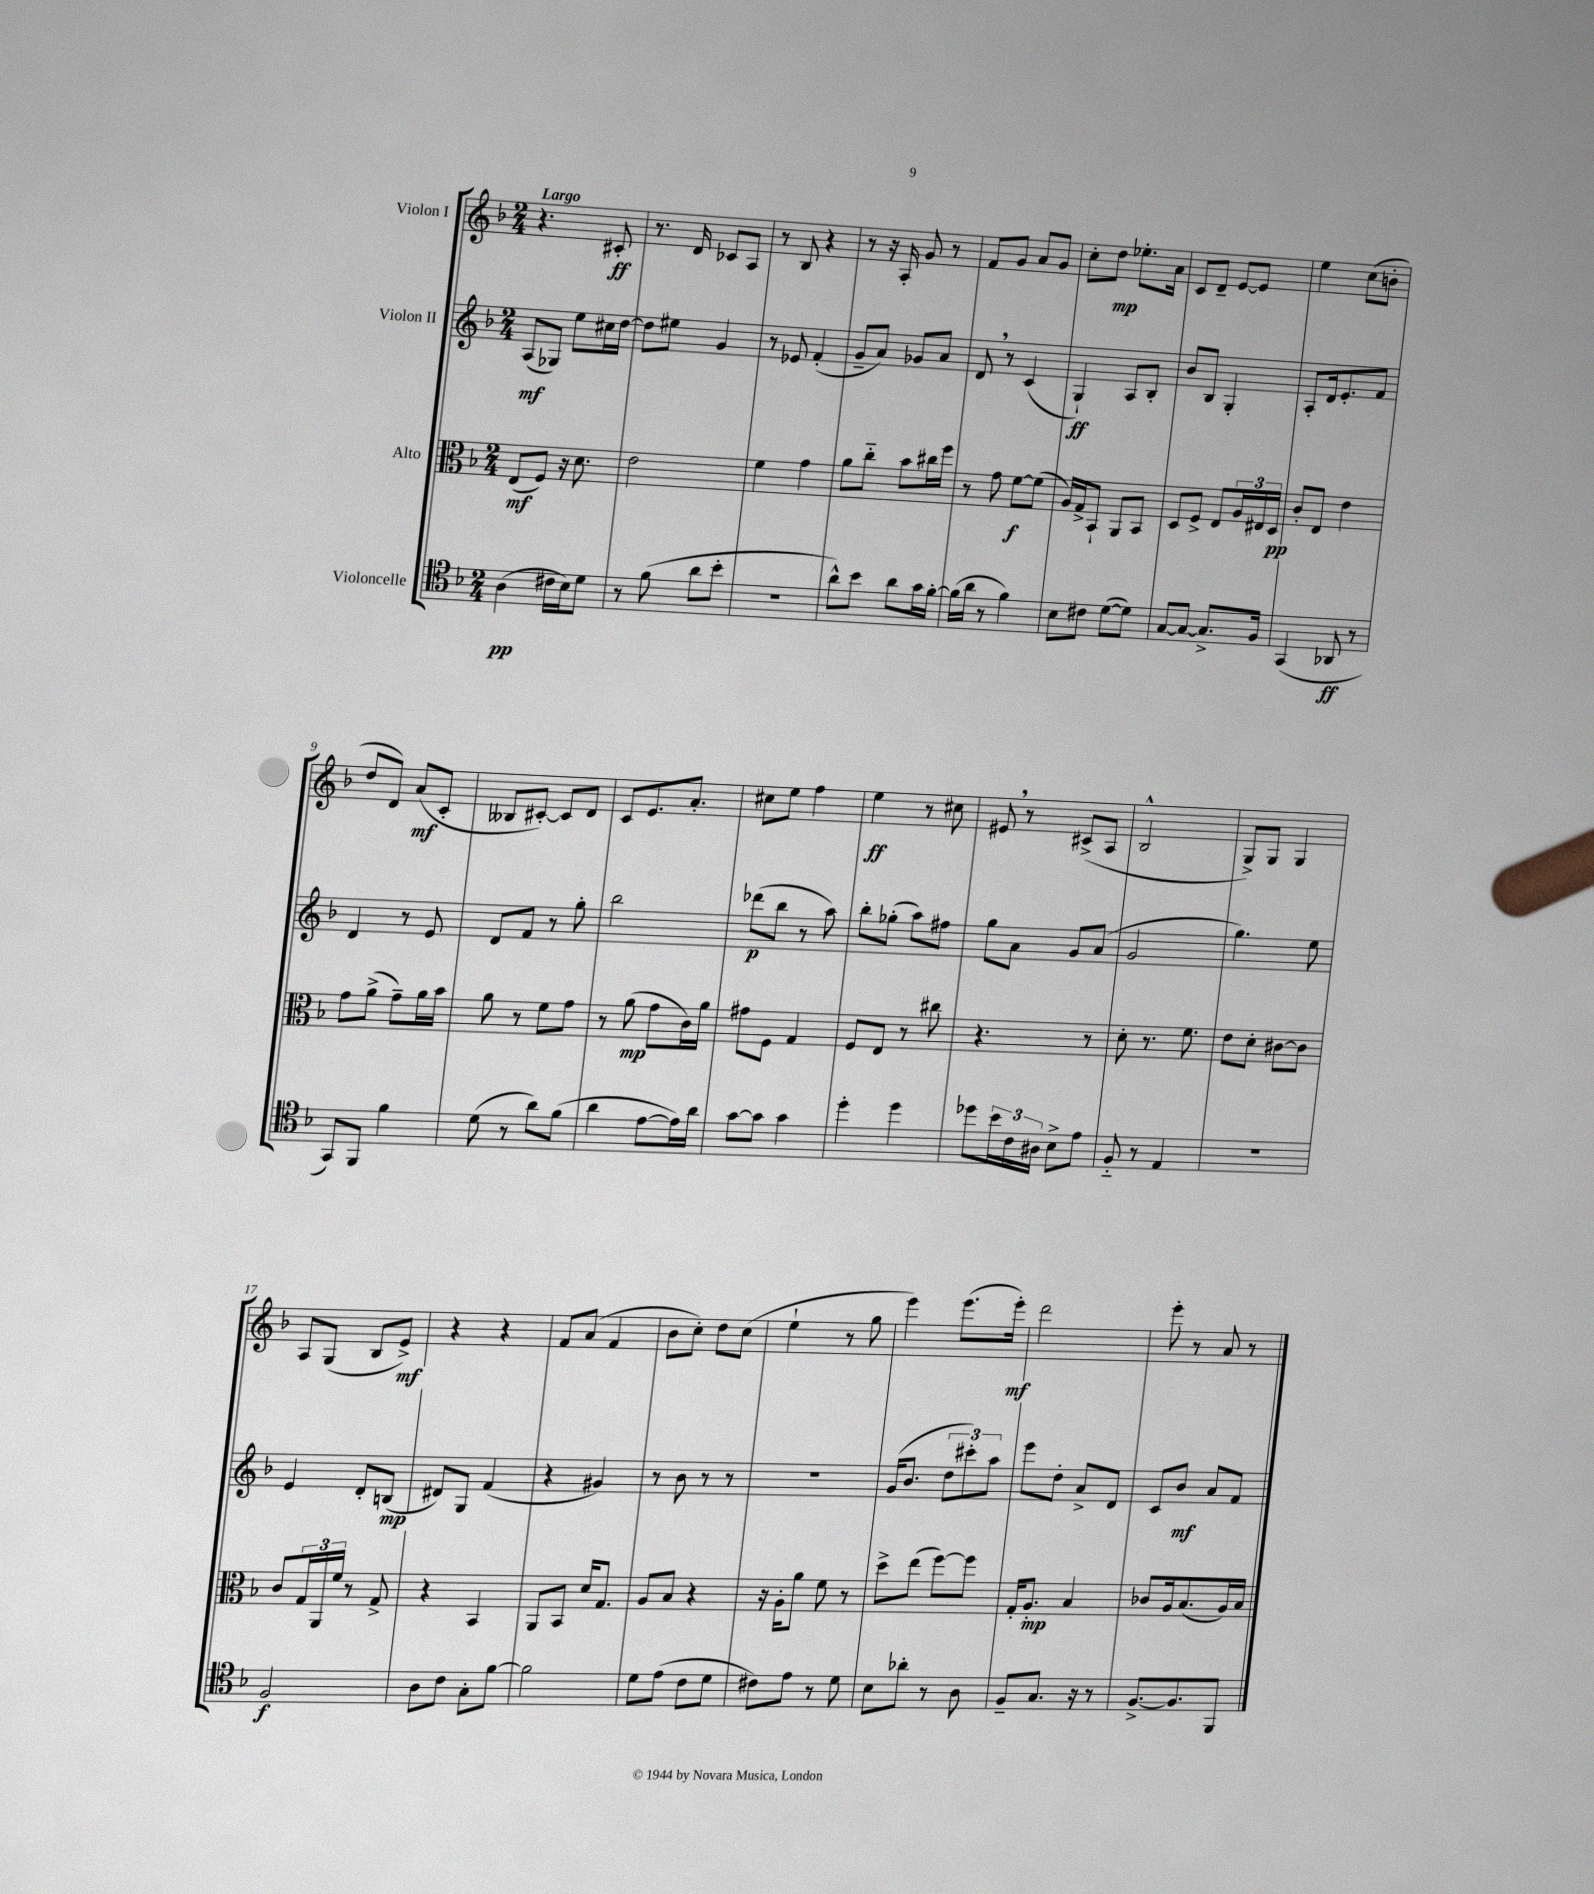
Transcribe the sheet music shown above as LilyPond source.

<<
\new StaffGroup <<
\new Staff = "s0" \with { instrumentName = "Violon I" } {
    \clef treble \key f \major \numericTimeSignature \time 2/4 \tempo "Largo"
    r4. cis'8-.\ff |
    r8. d'16 ces'8 a8 |
    r8 bes8 r4 |
    r8 r16 a16-. g'8 r8 |
    f'8 g'8 a'8 g'8 |
    c''8-. d''8\mp ees''8.-. a'16 |
    c'8 d'8-- e'8~ e'8 |
    e''4 c''8( b'8-. |
    d''8 d'8) a'8\mf( c'8-. |
    beses8 cis'8~-.) cis'8 d'8 |
    c'8 e'8. a'8.-. |
    cis''8 e''8 f''4 |
    e''4\ff r8 cis''8 |
    eis'8 \breathe r8 cis'8->( a8 |
    bes2-^ |
    g8->) g8 g4 |
    a8 g8( bes8 e'8->\mf) |
    r4 r4 |
    f'8 a'8( f'4 |
    bes'8 c''8-.) d''8 c''8( |
    e''4-! r8 g''8 |
    e'''4) e'''8.( e'''16-.\mf) |
    d'''2 |
    e'''8-. r8 a'8 r8 \bar "|." |
}
\new Staff = "s1" \with { instrumentName = "Violon II" } {
    \clef treble \key f \major \numericTimeSignature \time 2/4
    a8\mf( ges8) e''8 cis''16 d''16~ |
    d''8 eis''8 g'4 |
    r8 ees'8 f'4-.( |
    g'8-- a'8) ges'8 a'8 |
    d'8 \breathe r8 c'4( |
    g4-!\ff) a8 bes8-. |
    bes'8 bes8 g4-. |
    a8-. d'16 e'8.-. f'8 |
    d'4 r8 e'8 |
    d'8 f'8 r8 g''8-. |
    bes''2 |
    des'''8\p( bes''8 r8 a''8) |
    bes''8-. ges''8-.( a''8) fis''8 |
    g''8 a'8 g'8 a'8( |
    g'2 |
    g''4.) e''8 |
    e'4 d'8-. b8\mp( |
    dis'8) g8 f'4( |
    r4 gis'4) |
    r8 bes'8 r8 r8 |
    R2 |
    g'16( bes'8. \tuplet 3/2 { d''8 cis'''8-.) a''8 } |
    e'''8 d''8-. a'8-> d'8 |
    c'8 bes'8\mf a'8 f'8 \bar "|." |
}
\new Staff = "s2" \with { instrumentName = "Alto" } {
    \clef alto \key f \major \numericTimeSignature \time 2/4
    e8\mf( f8) r16 d'8. |
    e'2 |
    f'4 g'4 |
    a'8 c''8-_ bes'8 cis''16 f''16 |
    r8 g'8 f'8~\f f'8( |
    a16) g16-> bes,8-! a,8 bes,8 |
    d8 f8-> e8 \tuplet 3/2 { a16 eis16 d16\pp } |
    c'8-. e8 e'4 |
    g'8 a'8->( g'8--) a'16 bes'16 |
    a'8 r8 f'8 g'8 |
    r8 a'8\mp( g'8 c'16) a'16 |
    gis'8 f8 g4 |
    f8 e8 r8 cis''8 |
    r4. r8 |
    d'8-. r8. f'8. |
    e'8 d'8-. cis'8~ cis'8 |
    c'8 \tuplet 3/2 { g16 a,16 f'16 } r8 g8-> |
    r4 bes,4 |
    a,8 bes,8 d'16 g8. |
    a8 bes8 r4 |
    r16 a16-. a'8 f'8 r8 |
    d''8-> e''8( f''8~) f''8 |
    g16-. a8.-.\mp bes4 |
    ces'8 a16 bes8.( a16) bes16 \bar "|." |
}
\new Staff = "s3" \with { instrumentName = "Violoncelle" } {
    \clef tenor \key f \major \numericTimeSignature \time 2/4
    a4\pp( cis'16 bes16) d'8 |
    r8 f'8( a'8 bes'8-. |
    R2 |
    a'8-^) bes'8 a'8 g'16 f'16~-. |
    f'16( a'16 r8 f'4) |
    bes8 cis'8 d'8~( d'8) |
    g8~ g8~ g8.-> f16 |
    g,4( aes,8\ff r8 |
    g,8) f,8 f'4 |
    d'8( r8 a'8) f'8( |
    a'4 e'8~ e'16) a'16 |
    g'8~ g'8 g'4 |
    d''4-. d''4 |
    des''8 \tuplet 3/2 { bes'16 c'16 ais16 } bes8-> e'8 |
    f8-_ r8 e4 |
    R2 |
    f2\f |
    a8 c'8 g8-. f'8~ |
    f'2 |
    d'8 e'8( c'8 d'8 |
    cis'8) e'8 r8 d'8 |
    bes8 aes'8-. r8 a8 |
    f8-- g8. r16 r8 |
    f8.~-> f8. f,8 \bar "|." |
}
>>
>>
